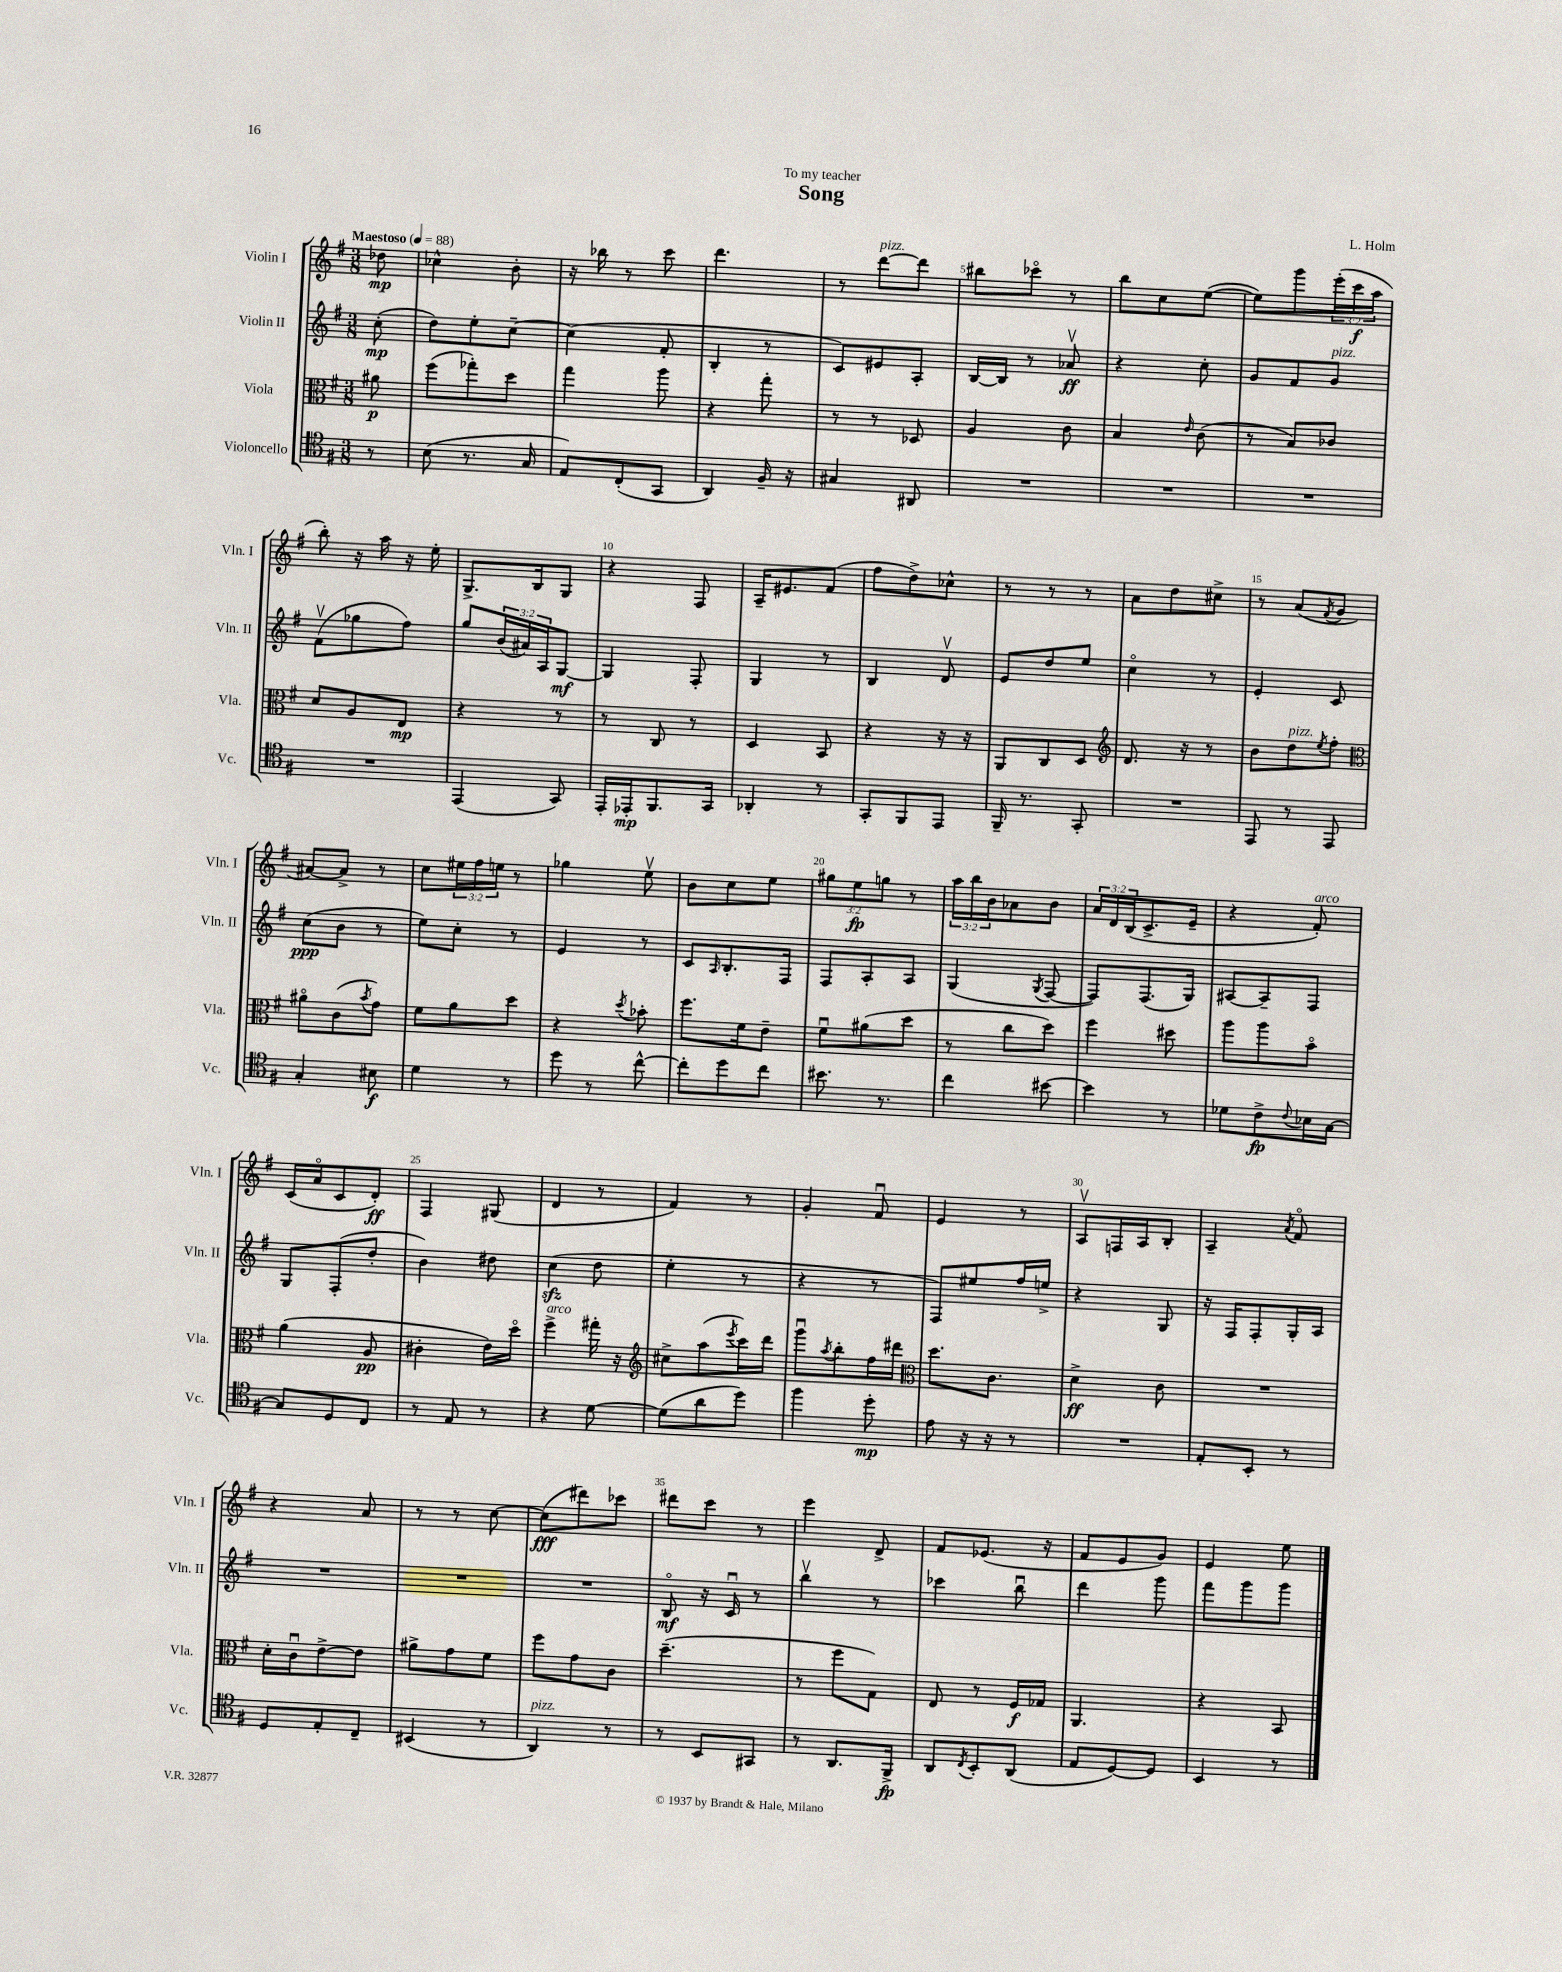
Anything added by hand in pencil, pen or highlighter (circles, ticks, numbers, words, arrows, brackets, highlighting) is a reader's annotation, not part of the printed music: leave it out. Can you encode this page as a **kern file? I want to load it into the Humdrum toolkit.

**kern	**dynam	**kern	**dynam	**kern	**dynam	**kern	**dynam
*part4	*part4	*part3	*part3	*part2	*part2	*part1	*part1
*staff4	*staff4	*staff3	*staff3	*staff2	*staff2	*staff1	*staff1
*I"Violoncello	*	*I"Viola	*	*I"Violin II	*	*I"Violin I	*
*I'Vc.	*	*I'Vla.	*	*I'Vln. II	*	*I'Vln. I	*
*clefC4	*	*clefC3	*	*clefG2	*	*clefG2	*
*k[f#]	*	*k[f#]	*	*k[f#]	*	*k[f#]	*
*M3/8	*	*M3/8	*	*M3/8	*	*M3/8	*
*MM88	*	*MM88	*	*MM88	*	*MM88	*
=	=	=	=	=	=	=	=
!	!	!	!	!	!	!LO:TX:a:B:t=Maestoso	!
8r	.	8a#X\	p	(8cc'\	mp	8dd-X\	mp
=1	=1	=1	=1	=1	=1	=1	=1
(8B\	.	(8ff#\L	.	8dd\L)	.	4cc-X^^\	.
8.r	.	8gg-X'\)	.	8ee'\	.	.	.
.	.	8dd\J	.	[8cc~\J	.	8b'\	.
16G/	.	.	.	.	.	.	.
=2	=2	=2	=2	=2	=2	=2	=2
8E/L)	.	4gg\	.	(4cc\]	.	16r	.
.	.	.	.	.	.	16bb-X\	.
(8C'/	.	.	.	.	.	8r	.
8GG/J	.	8aa\	.	8f#'/	.	8ccc\	.
=3	=3	=3	=3	=3	=3	=3	=3
4AA/)	.	4r	.	4B'/	.	4.ddd\	.
16F#~/	.	8gg'\	.	8r	.	.	.
16r	.	.	.	.	.	.	.
=4	=4	=4	=4	=4	=4	=4	=4
4G#X/	.	8r	.	8c/L)	.	8r	.
!	!	!	!	!	!	!LO:TX:a:i:t=pizz.	!
.	.	8r	.	8e#X/	.	[8ddd\L	.
8AA#X/	.	8D-X/	.	8A'/J	.	8ddd\J]	.
=5	=5	=5	=5	=5	=5	=5	=5
4.r	.	4A/	.	[16B/LL	.	8bb#X\L	.
.	.	.	.	16B/JJ]	.	.	.
.	.	.	.	8r	.	8ccc-X\J	.
.	.	8c\	.	8a-Xv/	ff	8r	.
=6	=6	=6	=6	=6	=6	=6	=6
4.r	.	4B/	.	4r	.	8bb\L	.
.	.	.	.	.	.	8cc\	.
.	.	16qqe/	.	.	.	.	.
.	.	(8c\	.	8cc'\	.	([8ee\J	.
=7	=7	=7	=7	=7	=7	=7	=7
4.r	.	8r	.	8g/L	.	8ee\L])	.
.	.	8B/L)	.	8f#/	.	8ggg\	.
!	!	!	!	!LO:TX:a:i:t=pizz.	!	!	!
.	.	8c-X/J	.	8g/J	.	(24eee'\L	.
.	.	.	.	.	.	24ccc\	f
.	.	.	.	.	.	24aa\JJ	.
!!LO:LB:g=z
=8	=8	=8	=8	=8	=8	=8	=8
4.r	.	8d/L	.	(8f#v\L	.	8bb'\)	.
.	.	8A/	.	8gg-X\	.	16r	.
.	.	.	.	.	.	16aa\	.
.	.	8E/J	mp	8ff#\J)	.	16r	.
.	.	.	.	.	.	16ee'\	.
=9	=9	=9	=9	=9	=9	=9	=9
(4EE/	.	4r	.	8gg/L	.	8.G^/L	.
.	.	.	.	(24b/L	.	.	.
.	.	.	.	24a#X/)	.	.	.
.	.	.	.	.	.	16B/k	.
.	.	.	.	24A/J	.	.	.
8GG/)	.	8r	.	[8G/J	mf	8G/J	.
=10	=10	=10	=10	=10	=10	=10	=10
16EE'/LL	.	8r	.	4G/]	.	4r	.
16EE-X'/J	mp	.	.	.	.	.	.
8.FF#/	.	8C/	.	.	.	.	.
.	.	8r	.	8F#'/	.	8F#/	.
16GG/Jk	.	.	.	.	.	.	.
=11	=11	=11	=11	=11	=11	=11	=11
4AA-X'/	.	4D/	.	4G/	.	16A~/KL	.
.	.	.	.	.	.	8.e#X/	.
8r	.	8BB/	.	8r	.	(8f#/J	.
=12	=12	=12	=12	=12	=12	=12	=12
8GG'/L	.	4r	.	4B/	.	8ff#\L	.
8FF#/	.	.	.	.	.	8dd^\)	.
8EE/J	.	16r	.	8dv/	.	8cc-X^^\J	.
.	.	16r	.	.	.	.	.
=13	=13	=13	=13	=13	=13	=13	=13
16FF#~/	.	8AA/L	.	8e/L	.	8r	.
8.r	.	.	.	.	.	.	.
.	.	8C/	.	8dd/	.	8r	.
8GG'/	.	8D/J	.	8ee/J	.	8r	.
=14	=14	=14	=14	=14	=14	=14	=14
*	*	*clefG2	*	*	*	*	*
4.r	.	8.d/	.	4cc\	.	8a\L	.
.	.	.	.	.	.	8dd\	.
.	.	16r	.	.	.	.	.
.	.	8r	.	8r	.	8cc#X^\J	.
=15	=15	=15	=15	=15	=15	=15	=15
8EE/	.	8b\L	.	4e'/	.	8r	.
!	!	!LO:TX:a:i:t=pizz.	!	!	!	!	!
8r	.	8dd\	.	.	.	(8a/L	.
.	.	8qee/	.	.	.	8qf#/	.
8EE/	.	8ff#'\J	.	8c/	.	8g/J	.
!!LO:LB:g=z
=16	=16	=16	=16	=16	=16	=16	=16
*	*	*clefC3	*	*	*	*	*
4G'/	.	8a#X\L	.	(8cc\L	ppp	[8a#X/L)	.
.	.	(8c\	.	8b\J	.	8a#^/J]	.
.	.	8qb/	.	.	.	.	.
8B#X\	f	8g\J)	.	8r	.	8r	.
=17	=17	=17	=17	=17	=17	=17	=17
4d\	.	8f#\L	.	8ee\L)	.	8cc\L	.
.	.	8a\	.	8cc'\J	.	24ee#X\L	.
.	.	.	.	.	.	24ff#\	.
.	.	.	.	.	.	24een\JJ	.
8r	.	8dd\J	.	8r	.	8r	.
=18	=18	=18	=18	=18	=18	=18	=18
8dd\	.	4r	.	4e/	.	4gg-X\	.
8r	.	.	.	.	.	.	.
.	.	8qdd/	.	.	.	.	.
[8cc^^\	.	8b-X'\	.	8r	.	8eev\	.
=19	=19	=19	=19	=19	=19	=19	=19
8cc'\L]	.	8.ff#\L	.	8c/L	.	8b\L	.
.	.	.	.	16qqA/	.	.	.
8dd\	.	.	.	8.B'/	.	8cc\	.
.	.	16f#\k	.	.	.	.	.
8cc\J	.	8e~\J	.	.	.	8ee\J	.
.	.	.	.	16F#/Jk	.	.	.
=20	=20	=20	=20	=20	=20	=20	=20
8.b#X\	.	8f#u\L	.	8F#/L	.	12gg#X\L	.
.	.	.	.	.	.	12ee\	fp
.	.	(8a#X\	.	8A'/	.	.	.
.	.	.	.	.	.	12ggn\J	.
8.r	.	.	.	.	.	.	.
.	.	8dd\J	.	8A/J	.	8r	.
=21	=21	=21	=21	=21	=21	=21	=21
4cc\	.	8r	.	(4G/	.	24aa\LL	.
.	.	.	.	.	.	24bb\	.
.	.	.	.	.	.	24b\J	.
.	.	8cc\L	.	.	.	8a-X\	.
.	.	.	.	8qG/	.	.	.
[8b#X\	.	8dd\J)	.	[8F#/	.	8b\J	.
=22	=22	=22	=22	=22	=22	=22	=22
4b#\]	.	4ff#\	.	8F#/L])	.	24a/LL	.
.	.	.	.	.	.	24d/	.
.	.	.	.	.	.	(24B/J	.
.	.	.	.	(8.F#/	.	8.c^/	.
8r	.	8dd#X\	.	.	.	.	.
.	.	.	.	16G/Jk)	.	16e~/Jk	.
=23	=23	=23	=23	=23	=23	=23	=23
8d-X\L	.	8aa\L	.	[8A#X/L	.	4r	.
8c^\	fp	8aa\	.	8A#~/]	.	.	.
8qqc/	.	.	.	.	.	.	.
!	!	!	!	!	!	!LO:TX:a:i:t=arco	!
16B-X\L	.	8b\J	.	8F#/J	.	8f#'/)	.
[16G\JJ	.	.	.	.	.	.	.
!!LO:LB:g=z
=24	=24	=24	=24	=24	=24	=24	=24
8G/L]	.	(4a\	.	8G/L	.	(16c/LL	.
.	.	.	.	.	.	16a/J	.
8D/	.	.	.	(8F#'/	.	8c/	.
8C/J	.	8A/	pp	8dd'/J	.	8d'/J)	ff
=25	=25	=25	=25	=25	=25	=25	=25
8r	.	4c#X'\	.	4b\)	.	4F#/	.
8E/	.	.	.	.	.	.	.
8r	.	16e\LL)	.	8dd#X\	.	(8G#X/	.
.	.	16dd\JJ	.	.	.	.	.
=26	=26	=26	=26	=26	=26	=26	=26
!	!	!LO:TX:a:i:t=arco	!	!	!	!	!
4r	.	4ff#^\	.	(4cczz\	.	4d/	.
[8d\	.	16gg#X'\	.	8dd\	.	8r	.
.	.	16r	.	.	.	.	.
=27	=27	=27	=27	=27	=27	=27	=27
*	*	*clefG2	*	*	*	*	*
(8d\L]	.	8cc#X^\L	.	4ee'\	.	4f#/)	.
8a\	.	(8aa\	.	.	.	.	.
.	.	8qeee/	.	.	.	.	.
8dd\J)	.	16ccc\L)	.	8r	.	8r	.
.	.	16ddd\JJ	.	.	.	.	.
=28	=28	=28	=28	=28	=28	=28	=28
4ff#\	.	8gggu\L	.	4r	.	4g'/	.
.	.	8qaa/	.	.	.	.	.
.	.	8bb'\	.	.	.	.	.
8dd'\	mp	16ff#\L	.	8r	.	8f#u/	.
.	.	16ddd#X\JJ	.	.	.	.	.
=29	=29	=29	=29	=29	=29	=29	=29
*	*	*clefC3	*	*	*	*	*
8e\	.	8.dd\L	.	8F#/L)	.	4e/	.
16r	.	.	.	8ee#X/	.	.	.
16r	.	8.c\J	.	.	.	.	.
8r	.	.	.	16ff#/L	.	8r	.
.	.	.	.	16een^/JJ	.	.	.
=30	=30	=30	=30	=30	=30	=30	=30
4.r	.	4d^\	ff	4r	.	8Av/L	.
.	.	.	.	.	.	16Fn/L	.
.	.	.	.	.	.	16A/J	.
.	.	8c\	.	8G/	.	8B'/J	.
=31	=31	=31	=31	=31	=31	=31	=31
8E'/L	.	4.r	.	16r	.	4A~/	.
.	.	.	.	16F#/KL	.	.	.
8BB'/J	.	.	.	8F#'/	.	.	.
.	.	.	.	.	.	8qa/	.
8r	.	.	.	16G'/L	.	8f#/	.
.	.	.	.	16A/JJ	.	.	.
!!LO:LB:g=z
=32	=32	=32	=32	=32	=32	=32	=32
8D/L	.	16d'\LL	.	4.r	.	4r	.
.	.	16cu\J	.	.	.	.	.
8E'/	.	[8e^\	.	.	.	.	.
8C~/J	.	8e\J]	.	.	.	8a/	.
=33	=33	=33	=33	=33	=33	=33	=33
(4BB#X/	.	8a#X^\L	.	4.r	.	8r	.
.	.	8g\	.	.	.	8r	.
8r	.	8f#\J	.	.	.	[8cc\	.
=34	=34	=34	=34	=34	=34	=34	=34
!LO:TX:a:i:t=pizz.	!	!	!	!	!	!	!
4AA/)	.	8ff#\L	.	4.r	.	(8cc\L]	fff
.	.	8g\	.	.	.	8ddd#X\)	.
8r	.	8c\J	.	.	.	8ccc-X\J	.
=35	=35	=35	=35	=35	=35	=35	=35
8r	.	(4.dd~\	.	8B/	mf	8ddd#X\L	.
8BB/L	.	.	.	16r	.	8ccc\J	.
.	.	.	.	16cu/	.	.	.
8GG#X/J	.	.	.	8r	.	8r	.
=36	=36	=36	=36	=36	=36	=36	=36
8r	.	8r	.	4bbv\	.	4eee\	.
8.AA/L	.	8ff#\L	.	.	.	.	.
.	.	8G\J)	.	8r	.	8d^/	.
16FF#^/Jk	fp	.	.	.	.	.	.
=37	=37	=37	=37	=37	=37	=37	=37
8AA/L	.	8E/	.	4ccc-X\	.	8f#/L	.
8qC/	.	.	.	.	.	.	.
8BB'/	.	8r	.	.	.	(8.e-X/J	.
(8AA/J	.	16F#/LL	f	8bbu\	.	.	.
.	.	16G-X/JJ	.	.	.	16r	.
=38	=38	=38	=38	=38	=38	=38	=38
8E/L	.	4.AA/	.	4ddd\	.	8f#/L	.
[8D/)	.	.	.	.	.	8e/	.
8D/J]	.	.	.	8ggg\	.	8g/J)	.
=39	=39	=39	=39	=39	=39	=39	=39
4BB/	.	4r	.	8fff#\L	.	4e/	.
.	.	.	.	8ggg\	.	.	.
8r	.	8BB/	.	8ggg\J	.	8ee\	.
==	==	==	==	==	==	==	==
*-	*-	*-	*-	*-	*-	*-	*-
